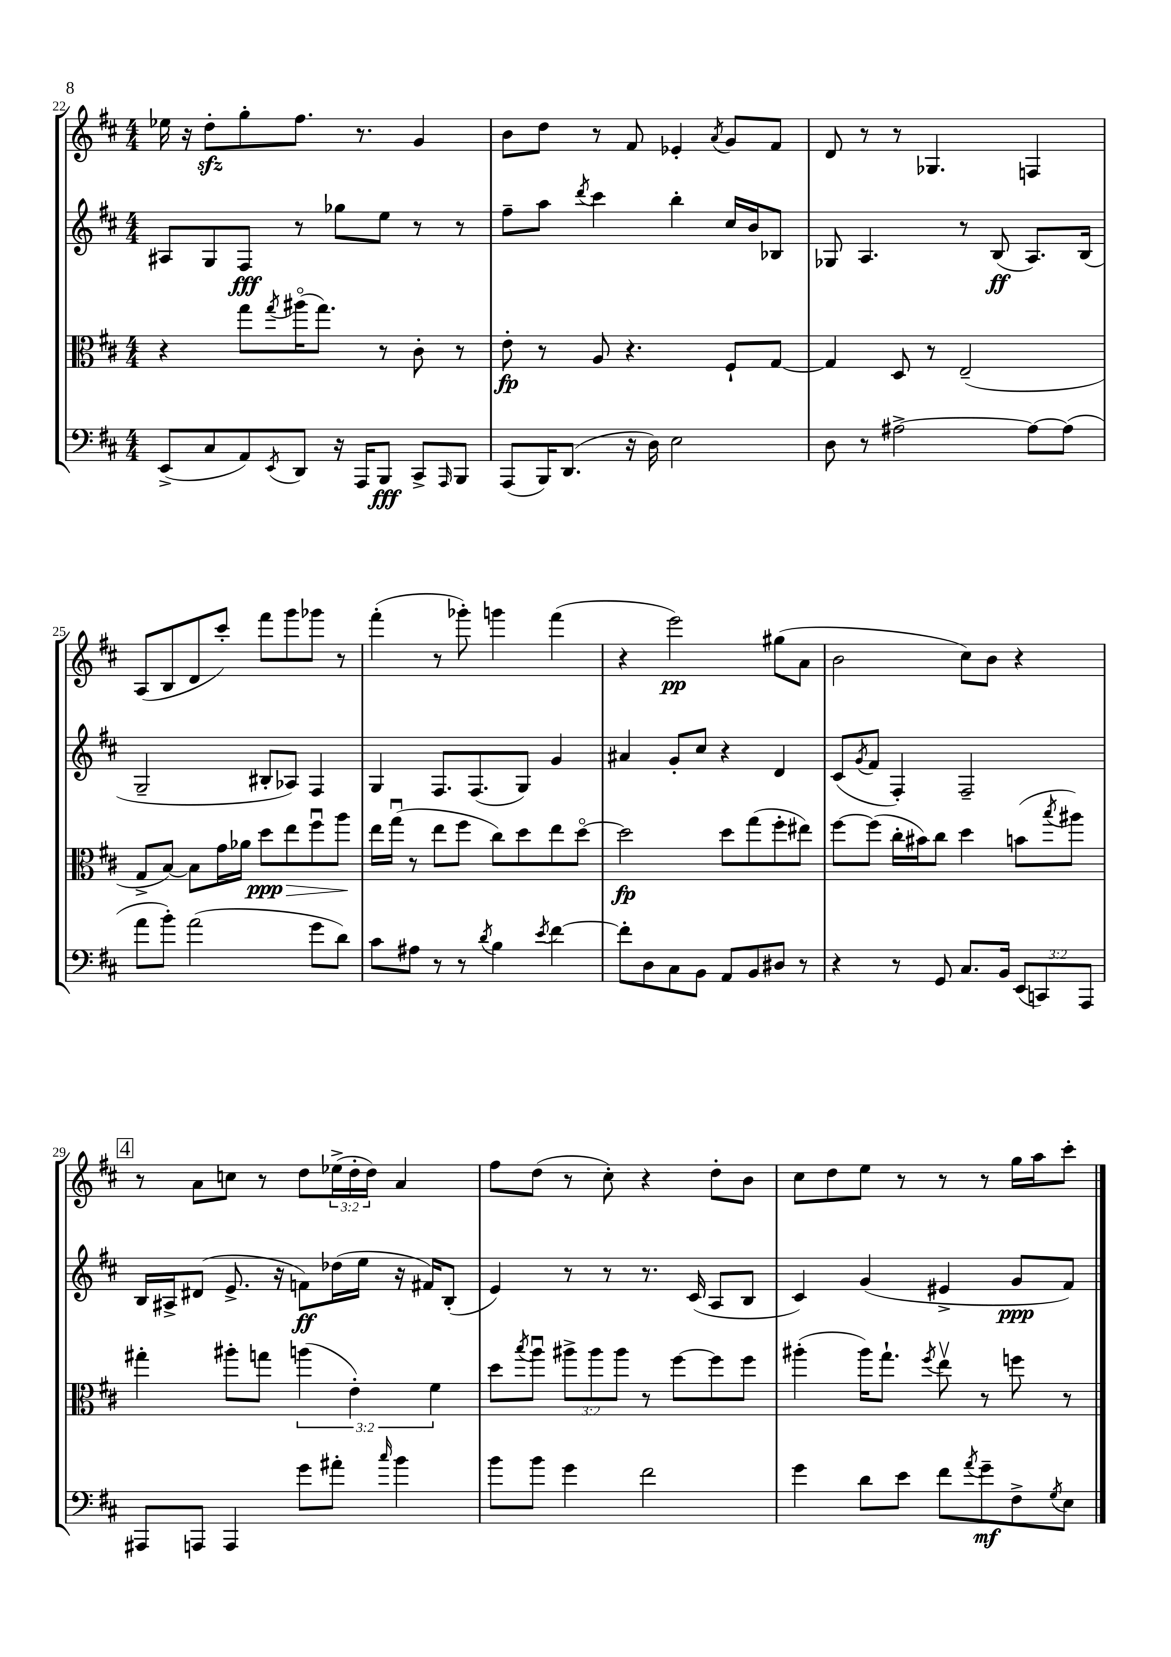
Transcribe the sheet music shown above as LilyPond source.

<<
\new StaffGroup <<
\new Staff = "s0" {
    \clef treble \key d \major \numericTimeSignature \time 4/4 \override Staff.TupletNumber.text = #tuplet-number::calc-fraction-text
    ees''16 r16 d''8-.\sfz g''8-. fis''8. r8. g'4 |
    b'8 d''8 r8 fis'8 ees'4-. \acciaccatura { a'8 } g'8 fis'8 |
    d'8 r8 r8 ges4. f4 |
    a8( b8 d'8 cis'''8-.) fis'''8 g'''8 ges'''8 r8 |
    fis'''4-.( r8 ges'''8-.) g'''4 fis'''4( |
    r4 e'''2\pp) gis''8( a'8 |
    b'2 cis''8) b'8 r4 |
    \mark \markup { \box "4" } r8 a'8 c''8 r8 d''8 \tuplet 3/2 { ees''16->( d''16-. d''16) } a'4 |
    fis''8 d''8( r8 cis''8-.) r4 d''8-. b'8 |
    cis''8 d''8 e''8 r8 r8 r8 g''16 a''16 cis'''8-. \bar "|." |
}
\new Staff = "s1" {
    \clef treble \key d \major \numericTimeSignature \time 4/4
    ais8 g8 fis8\fff r8 ges''8 e''8 r8 r8 |
    fis''8-- a''8 \acciaccatura { d'''8 } cis'''4 b''4-. cis''16 b'16 bes8 |
    ges8 a4. r8 b8\ff( a8.) b16( |
    g2-- bis8-. aes8) fis4 |
    g4 fis8. fis8.( g8) g'4 |
    ais'4 g'8-. cis''8 r4 d'4 |
    cis'8( \acciaccatura { g'8 } fis'8 fis4-.) fis2-- |
    \mark \markup { \box "4" } b16 ais16-> dis'8( e'8.-> r16 f'8\ff) des''16( e''16 r16 fis'16) b8-.( |
    e'4) r8 r8 r8. cis'16( a8 b8 |
    cis'4) g'4( eis'4-> g'8\ppp fis'8) \bar "|." |
}
\new Staff = "s2" {
    \clef alto \key d \major \numericTimeSignature \time 4/4 \override Staff.TupletNumber.text = #tuplet-number::calc-fraction-text
    r4 g''8 \acciaccatura { g''8 } ais''16\flageolet( g''8.) r8 cis'8-. r8 |
    e'8-.\fp r8 a8 r4. fis8-! g8~ |
    g4 d8 r8 e2--( |
    g8-> b8~) b8 g'16 aes'16 d''8\ppp e''8\> fis''8\downbow a''8\! |
    e''16 g''16\downbow( r8 e''8 fis''8 cis''8) d''8 e''8 d''8~\flageolet |
    d''2\fp d''8 g''8( fis''8-. eis''8) |
    fis''8~ fis''8( cis''16-. bis'16) cis''8 d''4 b'8( \acciaccatura { b''8 } ais''8) |
    \mark \markup { \box "4" } gis''4-. ais''8-. g''8 \tuplet 3/2 { a''4( e'4-.) fis'4 } |
    d''8 \acciaccatura { b''8 } a''8\downbow \tuplet 3/2 { ais''8-> ais''8 ais''8 } r8 fis''8~ fis''8 fis''8 |
    ais''4-.( ais''16) g''8.-! \acciaccatura { fis''8 } e''8\upbow r8 f''8 r8 \bar "|." |
}
\new Staff = "s3" {
    \clef bass \key d \major \numericTimeSignature \time 4/4 \override Staff.TupletNumber.text = #tuplet-number::calc-fraction-text
    e,8->( cis8 a,8) \acciaccatura { e,8 } d,8 r16 a,,16 b,,8\fff cis,8-> \grace { a,,16 } b,,8 |
    a,,8( b,,16) d,8.( r16 d16) e2 |
    d8 r8 ais2~-> ais8~ ais8( |
    a'8 b'8-.) a'2( g'8 d'8) |
    cis'8 ais8 r8 r8 \acciaccatura { d'8 } b4 \acciaccatura { e'8 } fis'4~ |
    fis'8-. d8 cis8 b,8 a,8 b,8 dis8 r8 |
    r4 r8 g,8 cis8. b,16 \tuplet 3/2 { e,8( c,8) a,,8 } |
    \mark \markup { \box "4" } ais,,8 a,,8 a,,4 g'8 ais'8-. \grace { cis''16 } b'4 |
    b'8 b'8 g'4 fis'2 |
    g'4 d'8 e'8 fis'8 \acciaccatura { a'8 } g'8--\mf fis8-> \acciaccatura { g8 } e8 \bar "|." |
}
>>
>>
\layout { \context { \Score currentBarNumber = #22 } }
